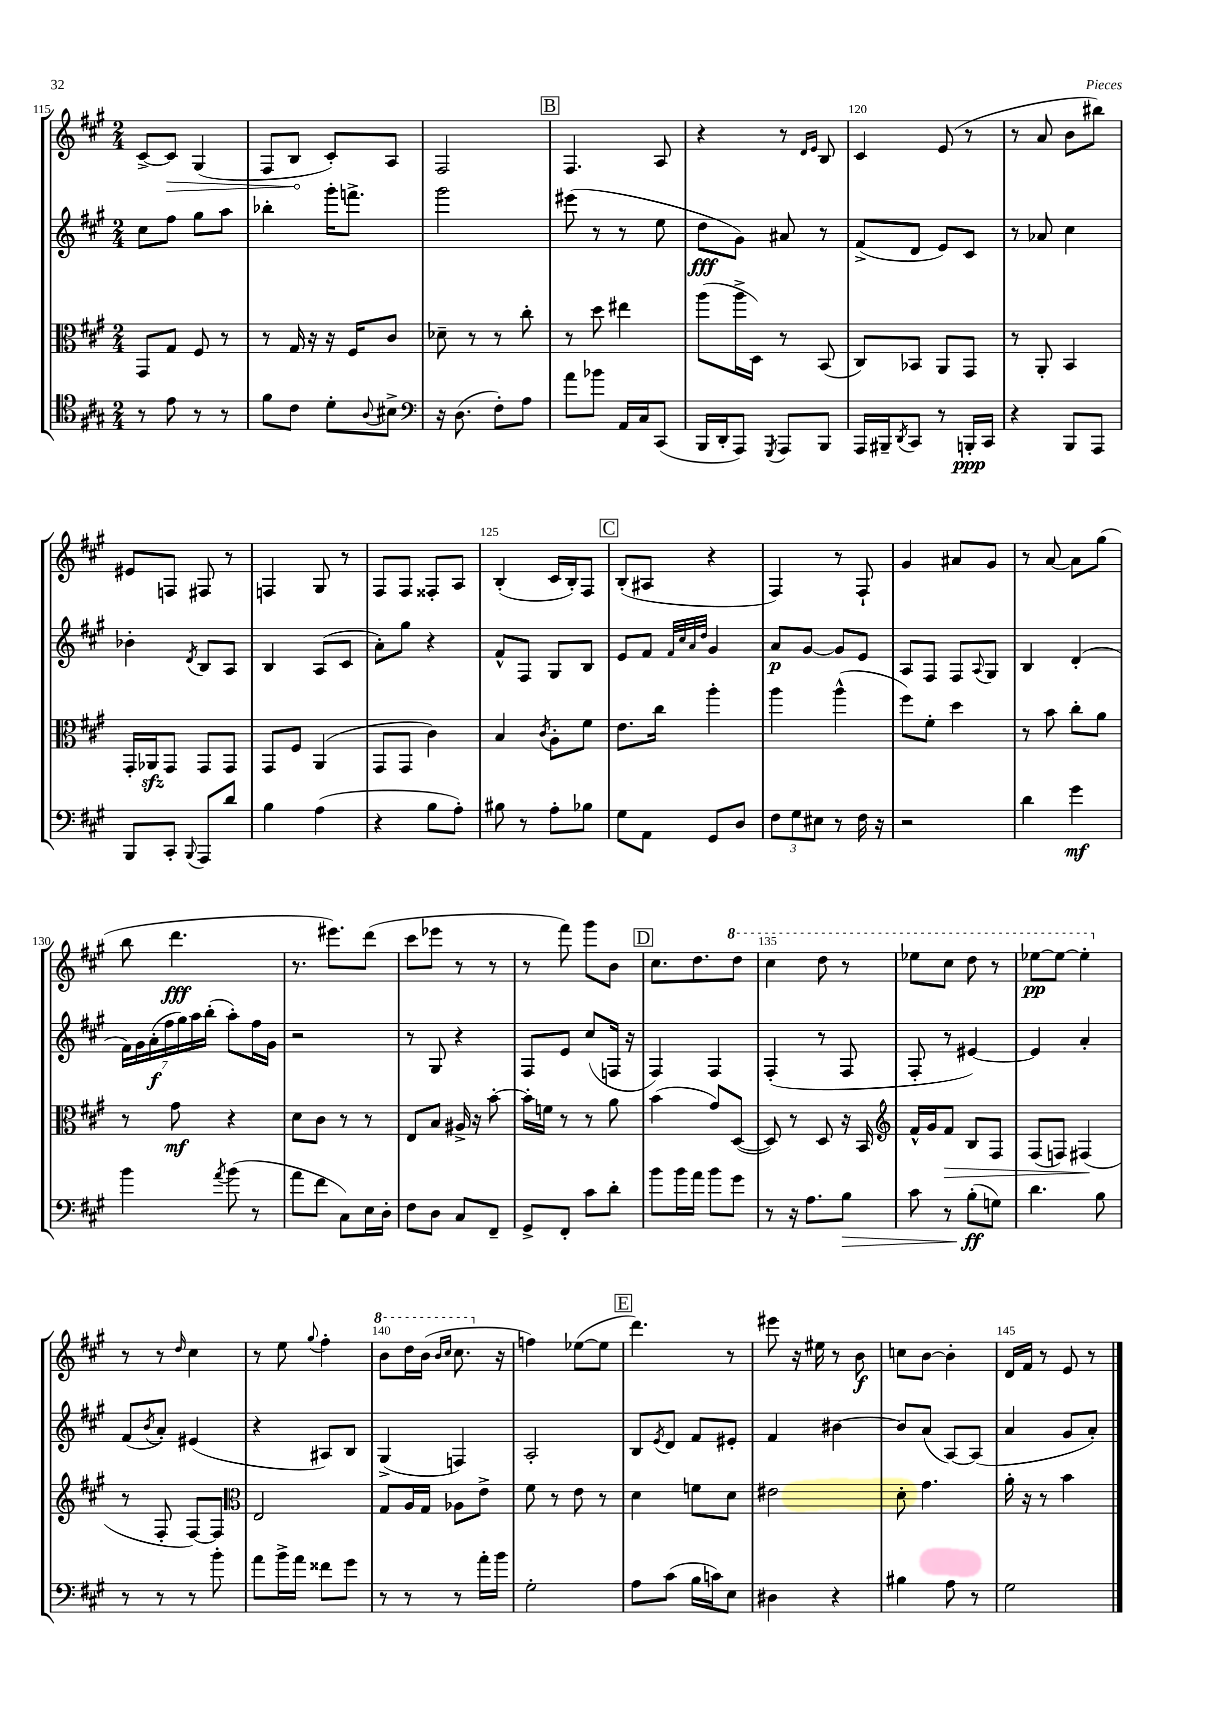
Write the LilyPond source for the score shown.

<<
\new StaffGroup <<
\new Staff = "s0" {
    \clef treble \key a \major \numericTimeSignature \time 2/4
    cis'8~-> \once \override Hairpin.circled-tip = ##t cis'8\> gis4( |
    fis8 b8\! cis'8-.) a8 |
    fis2 |
    \mark \markup { \box "B" } fis4. a8 |
    r4 r8 \grace { d'16 e'16 } b8 |
    cis'4 e'8( r8 |
    r8 a'8 b'8 bis''8) |
    eis'8 f8 fis8 r8 |
    f4 gis8 r8 |
    fis8 fis8 fisis8-. a8 |
    b4-.( cis'16 b16-.) fis8 |
    \mark \markup { \box "C" } b8-.( ais8 r4 |
    fis4) r8 fis8-! |
    gis'4 ais'8 gis'8 |
    r8 a'8~ a'8 gis''8( |
    b''8 d'''4.\fff |
    r8. eis'''8.) d'''8( |
    cis'''8 ees'''8 r8 r8 |
    r8 fis'''8) gis'''8 b'8 |
    \mark \markup { \box "D" } cis''8. d''8. \ottava #1 d'''8 |
    cis'''4 d'''8 r8 |
    ees'''8 cis'''8 d'''8 r8 |
    ees'''8~\pp ees'''8~ ees'''4-. \ottava #0 |
    r8 r8 \grace { d''16 } cis''4 |
    r8 e''8 \appoggiatura { gis''8 } fis''4-. |
    \ottava #1 b''8 d'''16 b''16( \grace { b''16 cis'''16 } cis'''8. \ottava #0 r16 |
    f''4) ees''8~( ees''8 |
    \mark \markup { \box "E" } d'''4.) r8 |
    eis'''8 r16 eis''16 r8 b'8\f |
    c''8 b'8~ b'4-. |
    d'16 fis'16 r8 e'8 r8 \bar "|." |
}
\new Staff = "s1" {
    \clef treble \key a \major \numericTimeSignature \time 2/4
    cis''8 fis''8 gis''8 a''8 |
    bes''4-. gis'''16-. f'''8.-> |
    gis'''2 |
    \mark \markup { \box "B" } eis'''8( r8 r8 e''8 |
    d''8\fff gis'8) ais'8 r8 |
    fis'8->( d'8 e'8) cis'8 |
    r8 aes'8 cis''4 |
    bes'4-. \acciaccatura { d'8 } b8 a8 |
    b4 a8( cis'8 |
    a'8-.) gis''8 r4 |
    fis'8-^ fis8 gis8 b8 |
    \mark \markup { \box "C" } e'8 fis'8 \grace { fis'32 cis''32 a'32 d''32 } gis'4 |
    a'8\p gis'8~ gis'8 e'8 |
    a8 fis8 fis8 \appoggiatura { a8 } gis8 |
    b4 d'4-.( |
    \tuplet 7/4 { fis'16) gis'16 a'16-.\f( fis''16 gis''16) a''16 b''16-.( } a''8-.) fis''16 gis'16 |
    r2 |
    r8 gis8 r4 |
    fis8 e'8 cis''8( f16 r16 |
    \mark \markup { \box "D" } fis4) fis4 |
    fis4-.( r8 fis8 |
    fis8-. r8 eis'4~) |
    eis'4 a'4-. |
    fis'8( \acciaccatura { b'8 } a'8-.) eis'4( |
    r4 ais8) b8 |
    gis4->( f4) |
    a2-. |
    \mark \markup { \box "E" } b8 \acciaccatura { e'8 } d'8 fis'8 eis'8-. |
    fis'4 bis'4~ |
    bis'8 a'8( a8~) a8( |
    a'4 gis'8 a'8-.) \bar "|." |
}
\new Staff = "s2" {
    \clef alto \key a \major \numericTimeSignature \time 2/4
    gis,8 gis8 fis8 r8 |
    r8 gis16 r16 r16 fis16 cis'8 |
    des'8-- r8 r8 cis''8-. |
    \mark \markup { \box "B" } r8 d''8 eis''4 |
    a''8( a''16-> d16) r8 b,8( |
    cis8) bes,8 a,8 gis,8 |
    r8 a,8-. b,4 |
    gis,16-. aes,16\sfz gis,8 gis,8 gis,8 |
    gis,8 fis8 a,4( |
    gis,8 gis,8 cis'4) |
    b4 \acciaccatura { cis'8 } a8-. fis'8 |
    \mark \markup { \box "C" } e'8. cis''16 a''4-. |
    a''4 a''4-^( |
    fis''8) fis'8-. d''4 |
    r8 b'8 cis''8-. a'8 |
    r8 gis'8\mf r4 |
    d'8 cis'8 r8 r8 |
    e8 b8 ais16-> r16 b'8~-. |
    b'16-. f'16 r8 r8 a'8 |
    \mark \markup { \box "D" } b'4( gis'8) d8~( |
    d8) r8 d8 r16 b,16 |
    \clef treble fis'16-^ gis'16 fis'8\> b8 fis8 |
    fis8( f8) fis4\!( |
    r8 fis8-. fis8~) fis8 |
    \clef alto e2 |
    gis8 a16 gis16 aes8 e'8-> |
    fis'8 r8 e'8 r8 |
    \mark \markup { \box "E" } d'4 f'8 d'8 |
    eis'2 |
    d'8-. gis'4. |
    a'16-. r16 r8 b'4 \bar "|." |
}
\new Staff = "s3" {
    \clef tenor \key a \major \numericTimeSignature \time 2/4
    r8 e'8 r8 r8 |
    fis'8 cis'8 d'8-. \appoggiatura { a8 } bis8-> |
    \clef bass r16 d8.( fis8-.) a8 |
    \mark \markup { \box "B" } a'8 bes'8 a,16 cis16 cis,8( |
    b,,16 d,16-. a,,8) \acciaccatura { gis,,8 } a,,8 b,,8 |
    a,,16 bis,,16-- \acciaccatura { d,8 } cis,8 r8 b,,16-.\ppp cis,16 |
    r4 b,,8 a,,8 |
    b,,8 cis,8-. \appoggiatura { b,,8 } a,,8 d'8 |
    b4 a4( |
    r4 b8 a8-.) |
    bis8 r8 a8-. bes8 |
    \mark \markup { \box "C" } gis8 a,8 gis,8 d8 |
    \tuplet 3/2 { fis8 gis8 eis8 } r8 fis16 r16 |
    r2 |
    d'4 gis'4\mf |
    b'4 \acciaccatura { a'8 } b'8( r8 |
    a'8 fis'8 cis8) e16 d16-. |
    fis8 d8 cis8 fis,8-- |
    gis,8-> fis,8-. cis'8 d'8-. |
    \mark \markup { \box "D" } b'8 b'16 a'16 b'8 gis'8 |
    r8 r16 a8. b8\> |
    cis'8 r8 b8-.\ff\!( g8) |
    d'4. b8 |
    r8 r8 r8 b'8-. |
    a'8 b'16-> a'16 fisis'8 gis'8 |
    r8 r8 r8 a'16-. b'16 |
    gis2-. |
    \mark \markup { \box "E" } a8 cis'8( b16 c'16) e8 |
    dis4 r4 |
    bis4 a8 r8 |
    gis2 \bar "|." |
}
>>
>>
\layout { \context { \Score currentBarNumber = #115 \override BarNumber.break-visibility = ##(#f #t #t) barNumberVisibility = #(every-nth-bar-number-visible 5) } }
